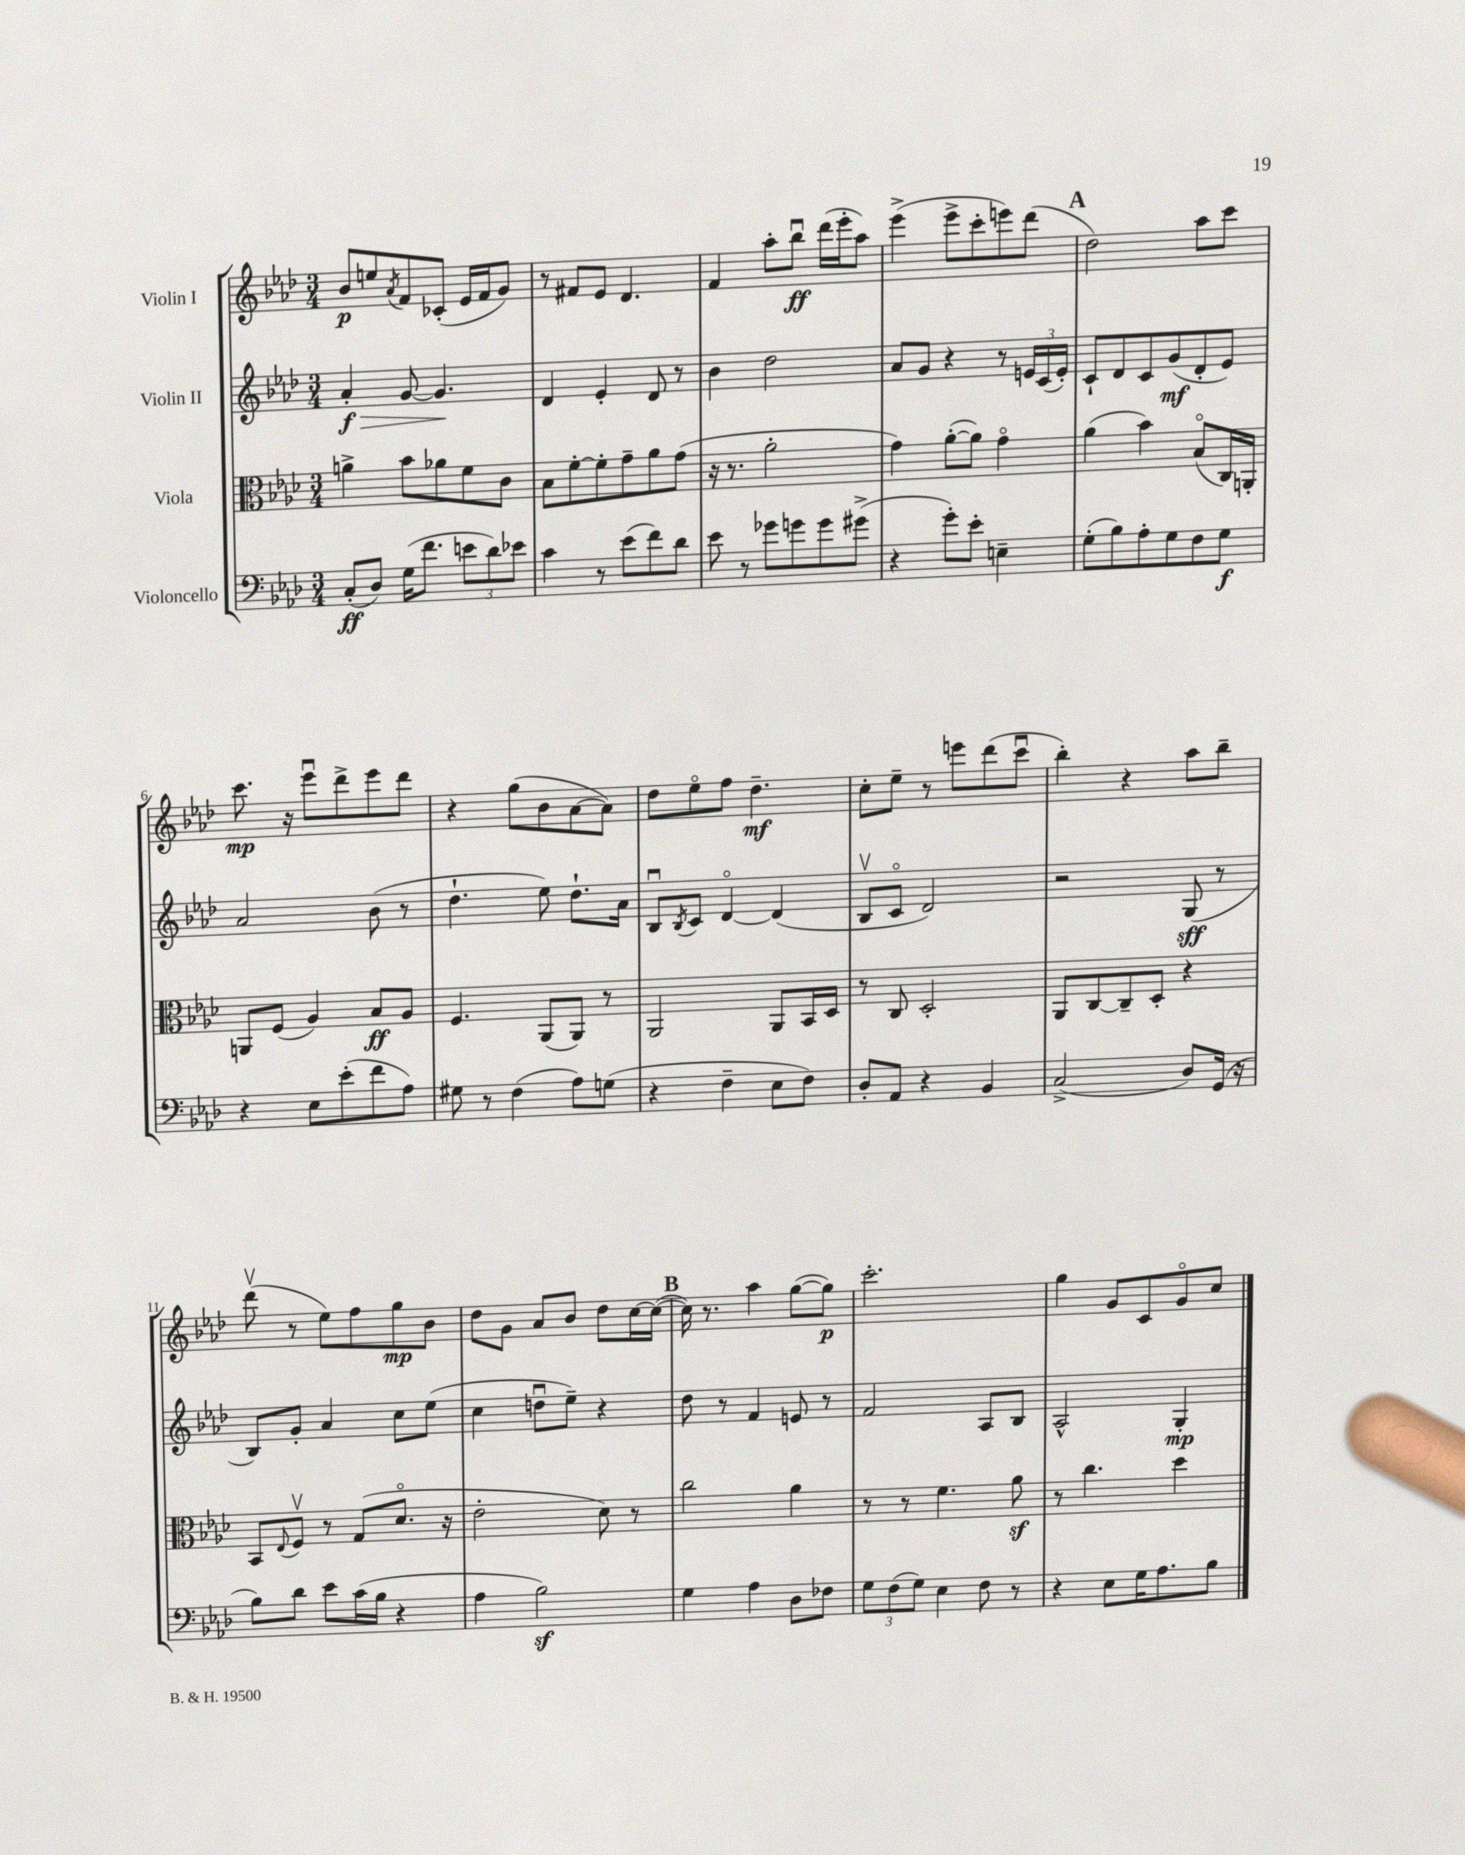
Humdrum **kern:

**kern	**kern	**kern	**kern
*staff4	*staff3	*staff2	*staff1
*clefF4	*clefC3	*clefG2	*clefG2
*k[b-e-a-d-]	*k[b-e-a-d-]	*k[b-e-a-d-]	*k[b-e-a-d-]
*M3/4	*M3/4	*M3/4	*M3/4
(8C'	4a^	4a-'	8b-
8D-)	.	.	8ee
.	.	.	8qa-
(16G	8b-	[8g	8f
8.f	.	.	.
.	8a-	4.g]	(8c-'
12e	8f	.	16e-
.	.	.	16f
12d-)	.	.	.
.	8c	.	8g)
12e-	.	.	.
=	=	=	=
4c	8B-	4d-	8r
.	[8f'	.	8f#
8r	8f']	4e-'	8e-
(8e-	8g~	.	4.d-
8f)	8a-	8d-	.
8d-	(8g	8r	.
=	=	=	=
8e-	16r	4b-	4f
.	8.r	.	.
8r	.	.	.
8g-	2a-'	2dd-	8aa-'
8g	.	.	8bb-u
8g	.	.	(16ddd-
.	.	.	16eee-'
(8g#^	.	.	8aa-)
=	=	=	=
4r	4g)	8a-	(4eee-^
.	.	8g	.
8g')	([8a-'	4r	8eee-^
8e-'	8a-])	.	8ccc'
4E~	4go	8r	8eee)
.	.	24e	(8ddd-
.	.	(24c	.
.	.	24e')	.
=	=	=	=
(8G'	(4a-	8c`	2dd-)
8B-)	.	8d-	.
8A-'	4b-)	8c	.
8G	.	(8g	.
8F	(8B-o	8d-'	8aa-
8G	16C)	8e-)	8ccc
.	16AA'	.	.
=	=	=	=
4r	8AA	2a-	8.ccc
.	(8F	.	.
.	.	.	16r
8E-	4A-)	.	8eee-u
(8e-'	.	.	8ddd-^
8f	8B-	(8b-	8eee-
8A-)	8A-	8r	8ddd-
=	=	=	=
8G#	4.F	4.dd-`	4r
8r	.	.	.
(4F	.	.	(8gg
.	(8AA-	8ee-)	8b-
8A-)	8AA-)	8.dd-`	[8a-
(8G	8r	.	8a-])
.	.	16a-	.
=	=	=	=
4r	2AA-	8B-u	8dd-
.	.	8qB-	.
.	.	8c	8ee-o
4F~	.	[4d-o	8ff
.	.	.	4.dd-~
8E-	8AA-	(4d-]	.
8F)	16BB-	.	.
.	16D-	.	.
=	=	=	=
8D-'	8r	8B-v	8cc'
8AA-	8C	8co	8ee-~
4r	2D-'	2d-)	8r
.	.	.	8eee
4BB-	.	.	(8ddd-
.	.	.	8cccu
=	=	=	=
(2C^	8AA-	2r	4bb-')
.	[8C	.	.
.	8C~]	.	4r
.	8D-'	.	.
8D-)	4r	(8G	8aa-
(16GG	.	8r	8bb-~
16r	.	.	.
=	=	=	=
8B-)	8BB-	8B-)	(8ddd-v
.	8qqE-	.	.
8d-	8Fv	8g'	8r
8e-	8r	4a-	8ee-)
(16c	(8G	.	8ff
16B-	.	.	.
4r	8.d-o	8cc	8gg
.	.	(8ee-	8b-
.	16r	.	.
=	=	=	=
4A-	2e-'	4cc	8dd-
.	.	.	8g
2B-)	.	8ddu	8a-
.	.	8ee-~)	8b-
.	8d-)	4r	8dd-
.	8r	.	[16cc
.	.	.	(16cc_
=	=	=	=
4G	2cc	8dd-	16cc])
.	.	.	8.r
.	.	8r	.
4A-	.	4f	4aa-
8D-	4a-	8e	([8gg
8F-	.	8r	8gg])
=	=	=	=
12G	8r	2f	2.ccc'
(12F	.	.	.
.	8r	.	.
12G)	.	.	.
4E-	4.f	.	.
8F	.	8A-	.
8r	8a-	8B-	.
=	=	=	=
4r	8r	2A-^^	4gg
.	4.cc	.	.
8E-	.	.	8g
16G	.	.	8c
8.A-	.	.	.
.	4dd-	4G'	8go
8B-	.	.	8cc
==	==	==	==
*-	*-	*-	*-
